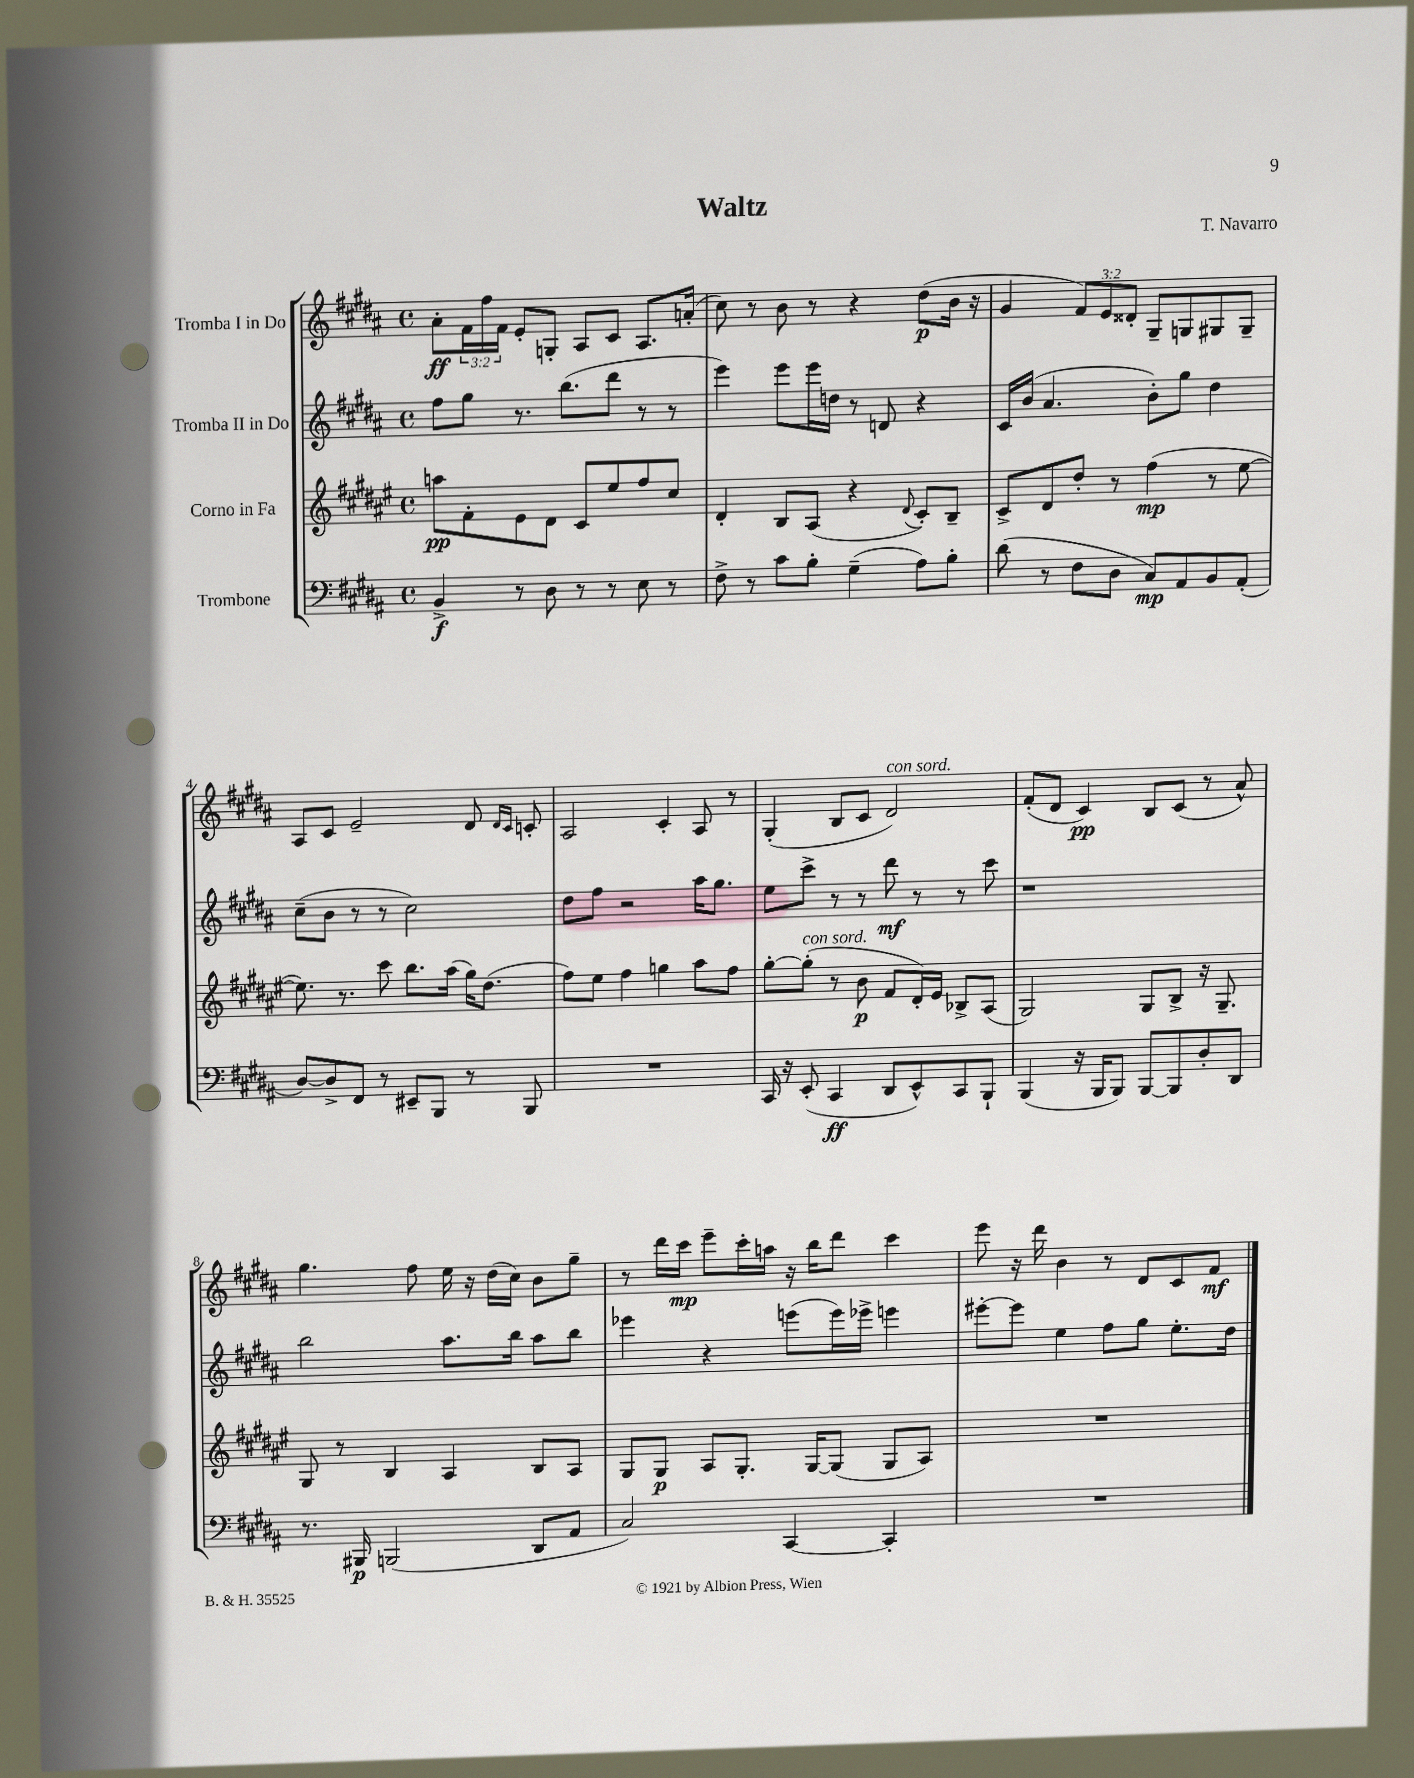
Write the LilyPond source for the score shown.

\header { title = "Waltz" composer = "T. Navarro" }
<<
\new StaffGroup <<
\new Staff = "s0" \with { instrumentName = "Tromba I in Do" } {
    \clef treble \key b \major \defaultTimeSignature \time 4/4 \override Staff.TupletNumber.text = #tuplet-number::calc-fraction-text
    ais'8-.\ff \tuplet 3/2 { fis'16 fis''16 fis'16 } e'8-. g8-. ais8 cis'8 ais8. a'16-.( |
    cis''8) r8 b'8 r8 r4 dis''8\p( b'16 r16 |
    gis'4 \tuplet 3/2 { fis'8) e'8 disis'8-. } gis8-- g8 gis8 gis8-- |
    ais8 cis'8 e'2-- dis'8 \grace { dis'16 cis'16 } c'8-. |
    ais2 cis'4-. ais8 r8 |
    gis4-.( b8 cis'8 dis'2^\markup { \italic "con sord." }) |
    fis'8-.( dis'8 cis'4\pp) b8 cis'8( r8 ais'8-^) |
    gis''4. fis''8 e''16 r16 dis''16( cis''16) b'8 gis''8-- |
    r8 dis'''16 cis'''16\mp e'''8-- cis'''16-. a''16 r16 b''16 dis'''8 cis'''4 |
    e'''8 r16 dis'''16 b'4 r8 dis'8 cis'8 fis'8\mf \bar "|." |
}
\new Staff = "s1" \with { instrumentName = "Tromba II in Do" } {
    \clef treble \key b \major \defaultTimeSignature \time 4/4
    fis''8 gis''8 r8. b''8.( dis'''8 r8 r8 |
    e'''4) e'''8 e'''16 d''16 r8 d'8 r4 |
    cis'16 b'16( ais'4. b'8-.) gis''8 dis''4 |
    cis''8--( b'8 r8 r8 cis''2) |
    dis''8 fis''8 r2 ais''16 gis''8. |
    e''8 cis'''8-> r8 r8 dis'''8\mf r8 r8 cis'''8 |
    r1 |
    b''2 ais''8. b''16 ais''8 b''8 |
    ees'''4 r4 e'''8( e'''16) ees'''16-> e'''4 |
    eis'''8~-. eis'''8 e''4 fis''8 gis''8 e''8.-. dis''16 \bar "|." |
}
\new Staff = "s2" \with { instrumentName = "Corno in Fa" } {
    \clef treble \key fis \major \defaultTimeSignature \time 4/4
    a''8\pp fis'8-. eis'8 dis'8 cis'8 eis''8 fis''8 cis''8 |
    dis'4-. b8 ais8( r4 \appoggiatura { dis'8 } cis'8-.) b8-- |
    cis'8-> dis'8 dis''8-. r8 fis''4\mp( r8 eis''8~ |
    eis''8.) r8. cis'''8 b''8. ais''16( gis''16) dis''8.( |
    fis''8) eis''8 fis''4 g''4 ais''8 fis''8 |
    gis''8~-. gis''8-.^\markup { \italic "con sord." }( r8 b'8\p fis'8 dis'16-.) eis'16 bes8-> ais8( |
    gis2) gis8 b8-> r16 gis8.-- |
    gis8 r8 b4 ais4 b8 ais8 |
    gis8 gis8\p ais8 gis8.-. gis16~ gis8( gis8 ais8) |
    R1 \bar "|." |
}
\new Staff = "s3" \with { instrumentName = "Trombone" } {
    \clef bass \key b \major \defaultTimeSignature \time 4/4
    b,4->\f r8 dis8 r8 r8 e8 r8 |
    fis8-> r8 cis'8 b8-. gis4--( ais8) b8-. |
    dis'8( r8 fis8 dis8 cis8\mp) ais,8 b,8 ais,8-.( |
    dis8~) dis8-> fis,8 r8 eis,8-- b,,8 r8 b,,8 |
    R1 |
    cis,16 r16 e,8-.( cis,4\ff dis,8 e,8-^) cis,8 b,,8-! |
    b,,4( r16 b,,16 b,,8) b,,8~ b,,8 dis8-. dis,8 |
    r8. bis,,16\p b,,2( dis,8 ais,8 |
    cis2) cis,4~ cis,4-. |
    R1 \bar "|." |
}
>>
>>
